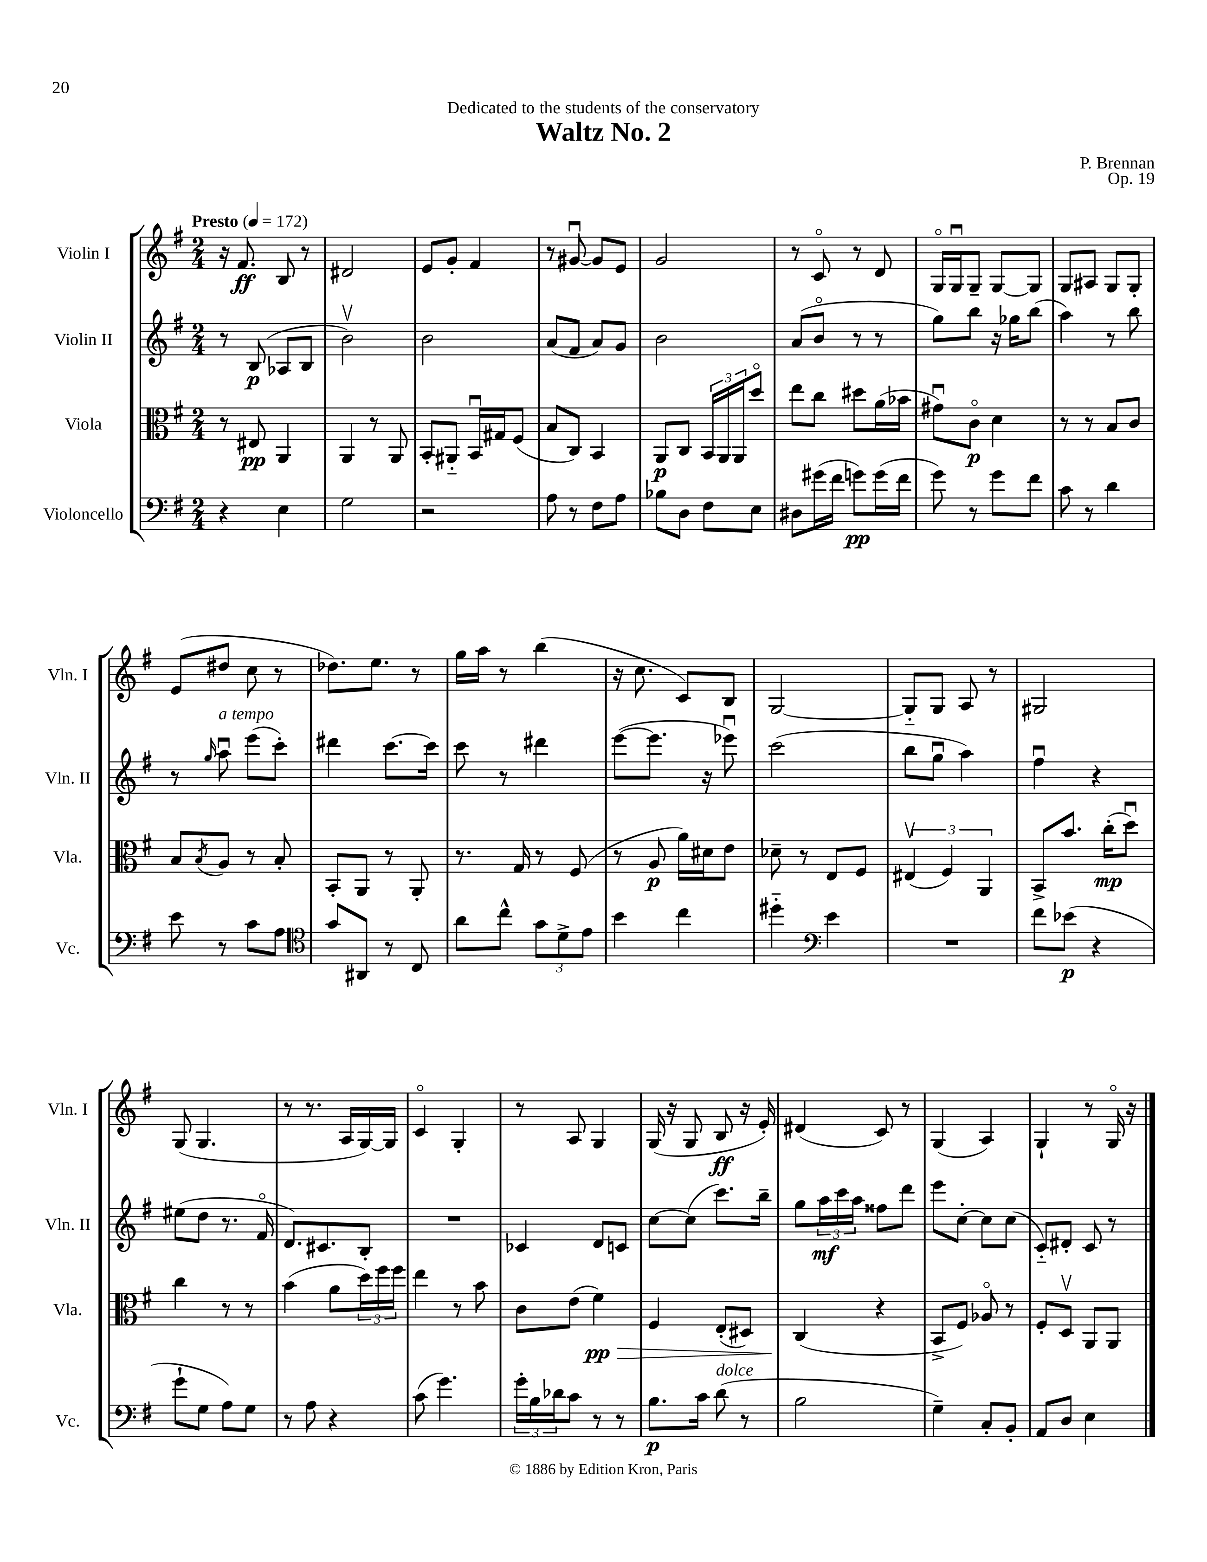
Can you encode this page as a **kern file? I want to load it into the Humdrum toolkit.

**kern	**dynam	**kern	**dynam	**kern	**dynam	**kern	**dynam
*part4	*part4	*part3	*part3	*part2	*part2	*part1	*part1
*staff4	*staff4	*staff3	*staff3	*staff2	*staff2	*staff1	*staff1
*I"Violoncello	*	*I"Viola	*	*I"Violin II	*	*I"Violin I	*
*I'Vc.	*	*I'Vla.	*	*I'Vln. II	*	*I'Vln. I	*
*clefF4	*	*clefC3	*	*clefG2	*	*clefG2	*
*k[f#]	*	*k[f#]	*	*k[f#]	*	*k[f#]	*
*M2/4	*	*M2/4	*	*M2/4	*	*M2/4	*
*MM172	*	*MM172	*	*MM172	*	*MM172	*
=1	=1	=1	=1	=1	=1	=1	=1
!	!	!	!	!	!	!LO:TX:a:B:t=Presto	!
4r	.	8r	.	8r	.	16r	.
.	.	.	.	.	.	8.f#/	ff
.	.	8E#X/	pp	(8B/	p	.	.
4E\	.	4AA/	.	8A-X/L	.	8B/	.
.	.	.	.	8B/J	.	8r	.
=2	=2	=2	=2	=2	=2	=2	=2
2G\	.	4AA/	.	2bv\)	.	2d#X/	.
.	.	8r	.	.	.	.	.
.	.	8AA/	.	.	.	.	.
=3	=3	=3	=3	=3	=3	=3	=3
2r	.	8BB'/L	.	2b\	.	8e/L	.
.	.	8AA#X/J	.	.	.	8g'/J	.
.	.	16BBu/LL	.	.	.	4f#/	.
.	.	16G#X/J	.	.	.	.	.
.	.	(8F#/J	.	.	.	.	.
=4	=4	=4	=4	=4	=4	=4	=4
8A\	.	8B/L	.	(8a/L	.	8r	.
8r	.	8C/J)	.	8f#/J	.	[8g#Xu/	.
8F#\L	.	4BB/	.	8a/L)	.	8g#/L]	.
8A\J	.	.	.	8g/J	.	8e/J	.
=5	=5	=5	=5	=5	=5	=5	=5
8B-X\L	.	8AA/L	p	2b\	.	2g/	.
8D\J	.	8C/J	.	.	.	.	.
8F#\L	.	24BB/LL	.	.	.	.	.
.	.	24AA/	.	.	.	.	.
.	.	24AA/J	.	.	.	.	.
8E\J	.	8dd/J	.	.	.	.	.
=6	=6	=6	=6	=6	=6	=6	=6
8D#X\L	.	8ee\L	.	(8a/L	.	8r	.
(16g#X\L	.	8cc\J	.	8b/J	.	8c/	.
16f#\JJ	.	.	.	.	.	.	.
8gn\L)	pp	8dd#X\L	.	8r	.	8r	.
(16g\L	.	(16a\L	.	8r	.	8d/	.
16f#\JJ	.	16b-X\JJ	.	.	.	.	.
=7	=7	=7	=7	=7	=7	=7	=7
8g\)	.	8g#Xu\L)	.	8gg\L)	.	16G/LL	.
.	.	.	.	.	.	16Gu/J	.
8r	.	8c\J	p	8bb\J	.	8G~/J	.
8g\L	.	4d\	.	16r	.	[8G/L	.
.	.	.	.	16gg-X\KL	.	.	.
8f#\J	.	.	.	(8bb\J	.	8G/J]	.
=8	=8	=8	=8	=8	=8	=8	=8
8c\	.	8r	.	4aa\)	.	8G/L	.
8r	.	8r	.	.	.	8A#X/J	.
4d\	.	8B/L	.	8r	.	8G/L	.
.	.	8c/J	.	8bb\	.	8G'/J	.
!!LO:LB:g=z
=9	=9	=9	=9	=9	=9	=9	=9
8e\	.	8B/L	.	8r	.	(8e/L	.
.	.	8qB/	.	16qqgg/	.	.	.
!	!	!	!	!LO:TX:a:i:t=a tempo	!	!	!
8r	.	8A/J	.	8aau\	.	8dd#X/J	.
8c\L	.	8r	.	(8eee\L	.	8cc\	.
8A\J	.	8B'/	.	8ccc'\J)	.	8r	.
=10	=10	=10	=10	=10	=10	=10	=10
*clefC4	*	*	*	*	*	*	*
8g/L	.	8BB'/L	.	4ddd#X\	.	8.dd-X\L)	.
8AA#X/J	.	8AA/J	.	.	.	.	.
.	.	.	.	.	.	8.ee\J	.
8r	.	8r	.	[8.ccc\L	.	.	.
8C/	.	8AA'/	.	.	.	8r	.
.	.	.	.	16ccc\Jk]	.	.	.
=11	=11	=11	=11	=11	=11	=11	=11
8a\L	.	8.r	.	8ccc\	.	16gg\LL	.
.	.	.	.	.	.	16aa\JJ	.
8cc^^\J	.	.	.	8r	.	8r	.
.	.	16G/	.	.	.	.	.
12g\L	.	8r	.	4ddd#X\	.	(4bb\	.
12d^\	.	.	.	.	.	.	.
.	.	(8F#/	.	.	.	.	.
12e\J	.	.	.	.	.	.	.
=12	=12	=12	=12	=12	=12	=12	=12
4b\	.	8r	.	([8eee\L	.	16r	.
.	.	.	.	.	.	8.cc\	.
.	.	8A/	p	8.eee\J]	.	.	.
4cc\	.	16a\LL)	.	.	.	8c/L)	.
.	.	16d#X\J	.	16r	.	.	.
.	.	8e\J	.	8eee-Xu\)	.	8B/J	.
=13	=13	=13	=13	=13	=13	=13	=13
4dd#X\	.	8d-X~\	.	(2ccc\	.	[2G/	.
.	.	8r	.	.	.	.	.
*clefF4	*	*	*	*	*	*	*
4e\	.	8E/L	.	.	.	.	.
.	.	8F#/J	.	.	.	.	.
=14	=14	=14	=14	=14	=14	=14	=14
2r	.	(6E#Xv/	.	8bb\L	.	8G/L]	.
.	.	.	.	8ggu\J	.	8G/J	.
.	.	6F#/)	.	.	.	.	.
.	.	.	.	4aa\)	.	8A/	.
.	.	6AA/	.	.	.	.	.
.	.	.	.	.	.	8r	.
=15	=15	=15	=15	=15	=15	=15	=15
8f#\L	.	8BB^/L	.	4ff#u\	.	2G#X/	.
(8e-X\J	p	8.b/J	.	.	.	.	.
4r	.	.	.	4r	.	.	.
.	.	(16cc'\KL	mp	.	.	.	.
.	.	8ddu\J)	.	.	.	.	.
!!LO:LB:g=z
=16	=16	=16	=16	=16	=16	=16	=16
8g`\L	.	4cc\	.	(8ee#X\L	.	(8G/	.
8G\J	.	.	.	8dd\J	.	4.G/	.
8A\L)	.	8r	.	8.r	.	.	.
8G\J	.	8r	.	.	.	.	.
.	.	.	.	16f#/	.	.	.
=17	=17	=17	=17	=17	=17	=17	=17
8r	.	(4b\	.	8.d/L)	.	8r	.
8A\	.	.	.	.	.	8.r	.
.	.	.	.	8.c#X/	.	.	.
4r	.	8a\L	.	.	.	.	.
.	.	.	.	.	.	16A/LL	.
.	.	24dd\L)	.	8B'/J	.	[16G/)	.
.	.	24ff#\	.	.	.	.	.
.	.	.	.	.	.	16G/JJ]	.
.	.	24ff#\JJ	.	.	.	.	.
=18	=18	=18	=18	=18	=18	=18	=18
(8c\	.	4ee\	.	2r	.	4c/	.
4.g\)	.	.	.	.	.	.	.
.	.	8r	.	.	.	4G'/	.
.	.	8b\	.	.	.	.	.
=19	=19	=19	=19	=19	=19	=19	=19
24g'\LL	.	8c\L	.	4c-X/	.	8r	.
24B\	.	.	.	.	.	.	.
24d-X\J	.	.	.	.	.	.	.
8c\J	.	(8e\J	.	.	.	8A/	.
!	!	!	!LO:HP:b	!	!	!	!
8r	.	4f#\)	> pp	8d/L	.	4G/	.
8r	.	.	.	8cn/J	.	.	.
=20	=20	=20	=20	=20	=20	=20	=20
8.B\L	p	4F#/	.	[8cc\L	.	(16G/	.
.	.	.	.	.	.	16r	.
.	.	.	.	(8cc\J]	.	8G/	.
16c\Jk	.	.	.	.	.	.	.
!LO:TX:a:i:t=dolce	!	!	!	!	!	!	!
(8d\	.	(8E'/L	.	8.ccc\L)	.	8B/	ff
8r	.	8D#X/J)	.	.	.	16r	.
.	.	.	.	16bb~\Jk	.	16e'/)	.
=21	=21	=21	=21	=21	=21	=21	=21
2B\	.	(4C/	.	8gg\L	.	(4d#X/	.
.	.	.	.	24aa\L	mf	.	.
.	.	.	.	24ccc\	.	.	.
.	.	.	.	24aa\JJ	.	.	.
.	.	4r	]	8ff##X\L	.	8c/)	.
.	.	.	.	8ddd\J	.	8r	.
=22	=22	=22	=22	=22	=22	=22	=22
4G~\)	.	8BB^/L	.	8eee\L	.	(4G/	.
.	.	8F#/J)	.	[8cc'\J	.	.	.
8C'/L	.	8A-X/	.	8cc\L]	.	4A/)	.
8BB'/J	.	8r	.	(8cc\J	.	.	.
=23	=23	=23	=23	=23	=23	=23	=23
8AA/L	.	8F#'/L	.	8c/L)	.	4G`/	.
8D/J	.	8Dv/J	.	8d#X'/J	.	.	.
4E\	.	8AA/L	.	8c/	.	8r	.
.	.	8AA/J	.	8r	.	16G/	.
.	.	.	.	.	.	16r	.
==	==	==	==	==	==	==	==
*-	*-	*-	*-	*-	*-	*-	*-
